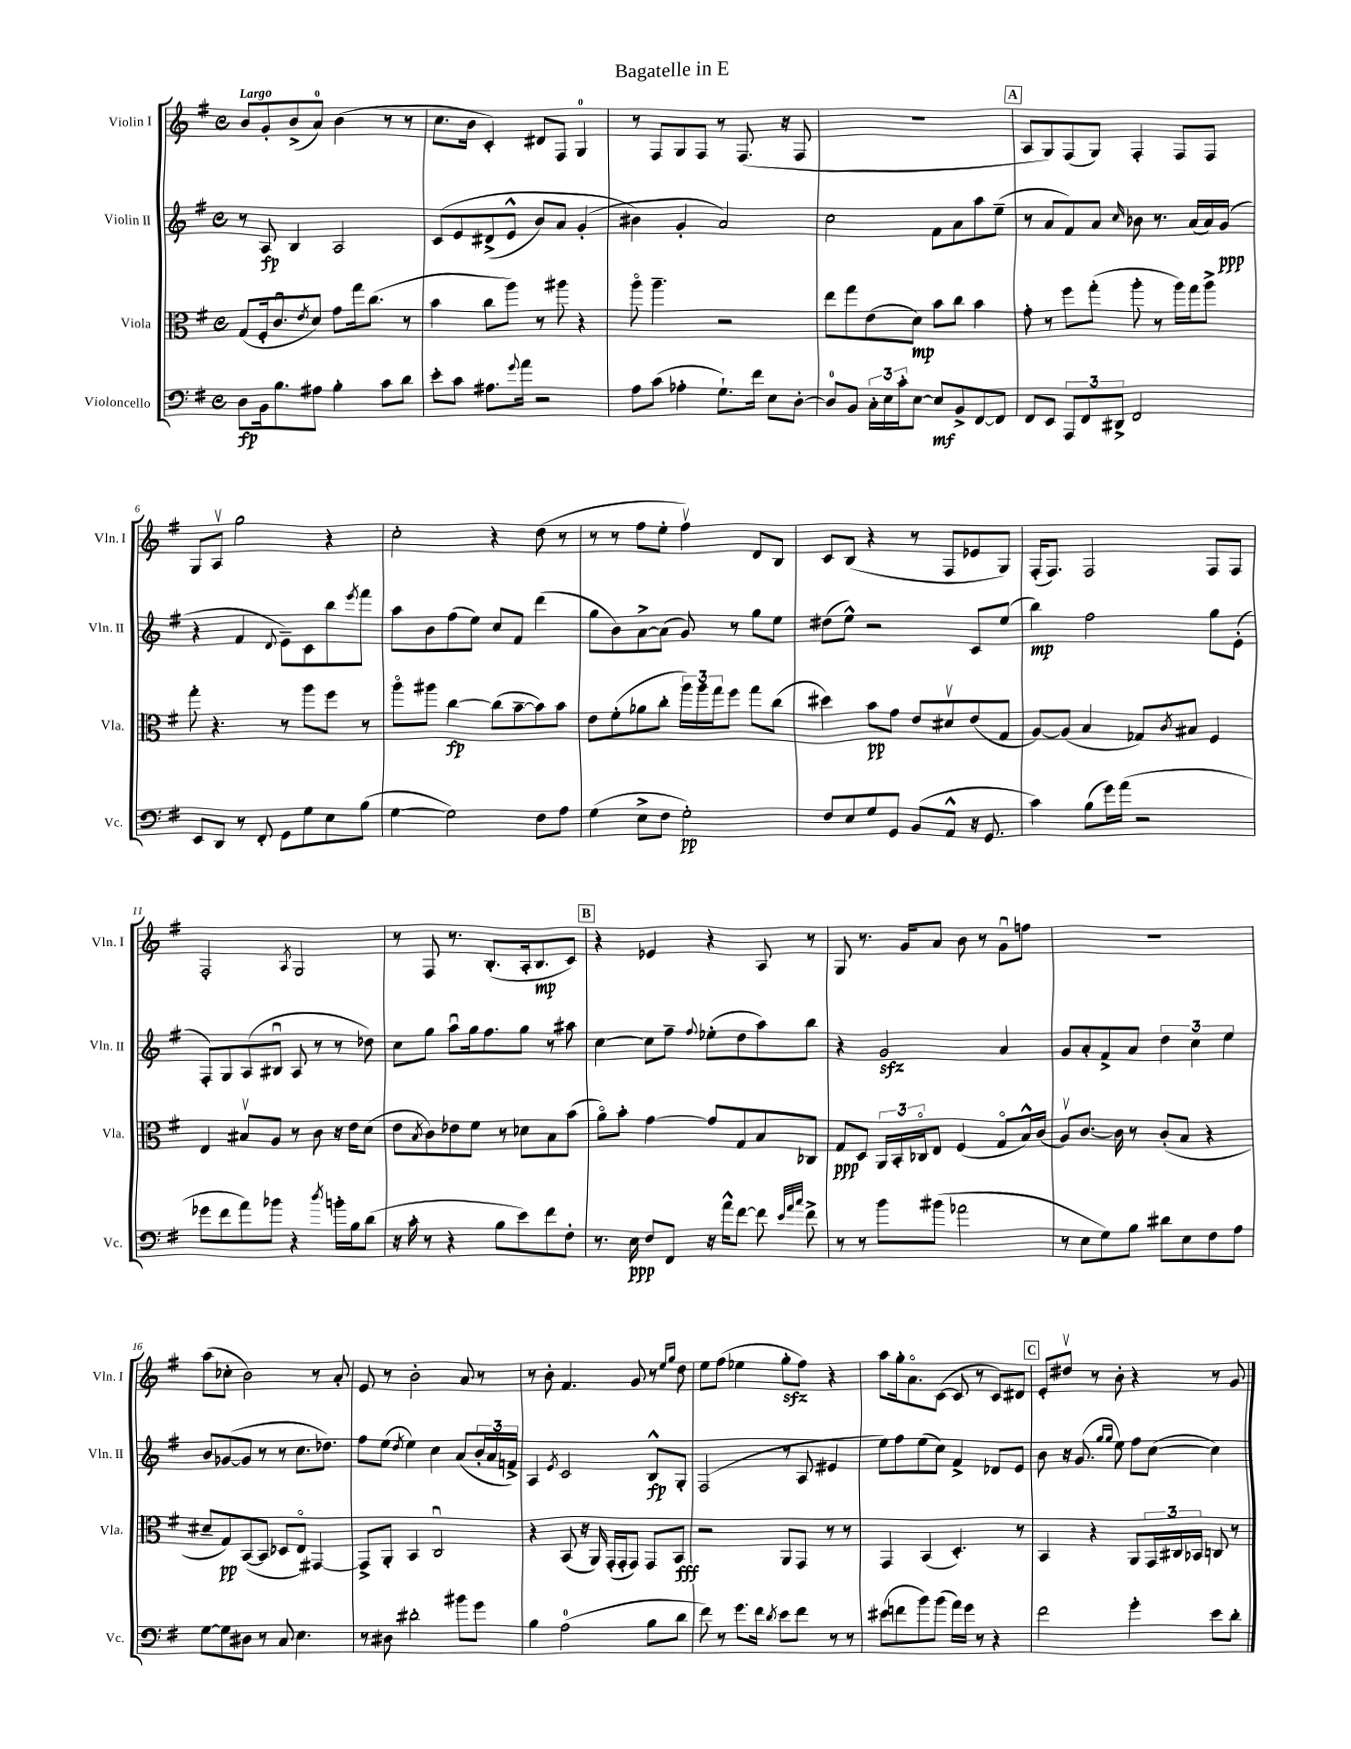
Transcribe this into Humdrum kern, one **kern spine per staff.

**kern	**dynam	**kern	**dynam	**kern	**dynam	**kern	**dynam
*part4	*part4	*part3	*part3	*part2	*part2	*part1	*part1
*staff4	*staff4	*staff3	*staff3	*staff2	*staff2	*staff1	*staff1
*I"Violoncello	*	*I"Viola	*	*I"Violin II	*	*I"Violin I	*
*I'Vc.	*	*I'Vla.	*	*I'Vln. II	*	*I'Vln. I	*
*clefF4	*	*clefC3	*	*clefG2	*	*clefG2	*
*k[f#]	*	*k[f#]	*	*k[f#]	*	*k[f#]	*
*M4/4	*	*M4/4	*	*M4/4	*	*M4/4	*
*met(c)	*	*met(c)	*	*met(c)	*	*met(c)	*
=1	=1	=1	=1	=1	=1	=1	=1
!	!	!	!	!	!	!LO:TX:a:B:t=Largo	!
8D\L	fp	(8G/L	.	8r	.	8b/L	.
16BB\k	.	16F#'/k	.	8A/	fp	8g'/	.
8.B\	.	8.cu/	.	.	.	.	.
.	.	.	.	4B/	.	(8b^/	.
.	.	8qe/	.	.	.	.	.
8A#X\J	.	8d/J)	.	.	.	8a/J)	.
4B'\	.	8g\L	.	2A/	.	(4b\	.
.	.	16gg\k	.	.	.	.	.
.	.	(8.cc\J	.	.	.	.	.
8c\L	.	.	.	.	.	8r	.
8d\J	.	8r	.	.	.	8r	.
=2	=2	=2	=2	=2	=2	=2	=2
8e'\L	.	4b\	.	(8c/L	.	8.cc\L	.
8c\J	.	.	.	8e/	.	.	.
.	.	.	.	.	.	16b\Jk	.
8.A#X\L	.	8cc\L	.	(8d#X^/	.	4c'/)	.
.	.	8aa\J)	.	8e^^/J	.	.	.
8qqg/	.	.	.	.	.	.	.
16a\Jk	.	.	.	.	.	.	.
2r	.	8r	.	8b/L)	.	8d#X/L	.
.	.	8aa#X\	.	8a/J	.	8F#/J	.
.	.	4r	.	(4g'/	.	4G/	.
=3	=3	=3	=3	=3	=3	=3	=3
8A\L	.	8aa\	.	4b#X\)	.	8r	.
(8c\J	.	4.aa~\	.	.	.	8F#/L	.
4A-X'\	.	.	.	4g'/	.	8G/	.
.	.	.	.	.	.	8F#/J	.
8.G`\L)	.	2r	.	2a/)	.	8r	.
.	.	.	.	.	.	(8.F#/	.
16f#\Jk	.	.	.	.	.	.	.
8E\L	.	.	.	.	.	.	.
.	.	.	.	.	.	16r	.
[8D'\J	.	.	.	.	.	8F#/	.
=4	=4	=4	=4	=4	=4	=4	=4
8D/L]	.	8ee\L	.	2cc\	.	1r	.
8BB/J	.	8gg\	.	.	.	.	.
24C'\LL	.	(8e\	.	.	.	.	.
24E\	.	.	.	.	.	.	.
24c'\J	.	.	.	.	.	.	.
[8E\J	.	8d\J)	mp	.	.	.	.
8E/L]	mf	8b\L	.	8f#\L	.	.	.
8BB^/	.	8cc\J	.	8a\	.	.	.
[8FF#/	.	4b\	.	8aa\	.	.	.
8FF#/J]	.	.	.	(8ee~\J	.	.	.
!!LO:REH:place=s1:t=A
=5	=5	=5	=5	=5	=5	=5	=5
8FF#/L	.	8g'\	.	8r	.	8A/L	.
8EE/J	.	8r	.	8a/L	.	8G/)	.
12AAA/L	.	8ff#\L	.	8f#/)	.	(8F#/	.
12FF#/	.	.	.	.	.	.	.
.	.	(8gg'\J	.	8a/J	.	8G/J)	.
12DD#X^/J	.	.	.	.	.	.	.
.	.	.	.	16qqcc/	.	.	.
2FF#/	.	8aa'\	.	8b-X\	.	4F#'/	.
.	.	8r	.	8.r	.	.	.
.	.	16aa\LL)	.	.	.	8F#/L	.
.	.	16gg\J	.	(16a/LL	.	.	.
.	.	8aa^\J	.	16a/)	.	8F#/J	.
.	.	.	.	(16g/JJ	ppp	.	.
!!LO:LB:g=z
=6	=6	=6	=6	=6	=6	=6	=6
8EE/L	.	8gg'\	.	4r	.	8G/L	.
8DD/J	.	4.r	.	.	.	8Av/J	.
8r	.	.	.	4f#/	.	2gg\	.
8FF#'/	.	.	.	.	.	.	.
.	.	.	.	8qqd/	.	.	.
8GG\L	.	8r	.	8e~\L)	.	.	.
8G\	.	8aa\L	.	8c\	.	.	.
8E\	.	8ff#\J	.	8bb\	.	4r	.
.	.	.	.	8qeee/	.	.	.
(8B\J	.	8r	.	8fff#\J	.	.	.
=7	=7	=7	=7	=7	=7	=7	=7
[4G\	.	8aa\L	.	8aa\L	.	2cc'\	.
.	.	8aa#X\J	.	8b\	.	.	.
2G\])	.	[4cc\	fp	(8ff#\	.	.	.
.	.	.	.	8ee\J)	.	.	.
.	.	(8cc\L]	.	8cc/L	.	4r	.
.	.	[8b~\	.	8f#/J	.	.	.
8F#\L	.	8b\])	.	(4ddd\	.	(8dd\	.
8A\J	.	8b\J	.	.	.	8r	.
=8	=8	=8	=8	=8	=8	=8	=8
(4G\	.	8e\L	.	8gg\L	.	8r	.
.	.	(8f#'\	.	8b\)	.	8r	.
8E^\L	.	8a-X\	.	[8a^\	.	8ff#\L	.
8F#\J	.	8cc'\J	.	(8a\J]	.	8ee'\J	.
2G'\)	pp	24aa\LL)	.	8g/)	.	4ff#v\)	.
.	.	24aa\	.	.	.	.	.
.	.	24gg\J	.	.	.	.	.
.	.	8ff#\J	.	8r	.	.	.
.	.	8gg\L	.	8gg\L	.	8d/L	.
.	.	(8cc\J	.	8ee\J	.	8B/J	.
=9	=9	=9	=9	=9	=9	=9	=9
8F#/L	.	4dd#X\)	.	(8dd#X\L	.	8c/L	.
8E/	.	.	.	8ee^^\J)	.	(8B/J	.
8G/	.	8b\L	pp	2r	.	4r	.
8GG/J	.	8g\J	.	.	.	.	.
(8BB/L	.	8e/L	.	.	.	8r	.
8AA^^/J	.	8d#Xv/	.	.	.	8F#/L	.
16r	.	(8e/	.	8c/L	.	8e-X/	.
8.GG/	.	.	.	.	.	.	.
.	.	8G/J	.	(8ee/J	.	8G/J)	.
=10	=10	=10	=10	=10	=10	=10	=10
4c\)	.	[8A/L)	.	4bb\)	mp	(16F#'/KL	.
.	.	.	.	.	.	8.F#/J)	.
.	.	(8A/J]	.	.	.	.	.
(8B\L	.	4B/	.	2ff#\	.	2F#/	.
16g\L)	.	.	.	.	.	.	.
(16a\JJ	.	.	.	.	.	.	.
2r	.	8G-X/L)	.	.	.	.	.
.	.	8qc/	.	.	.	.	.
.	.	8B#X/J	.	.	.	.	.
.	.	4F#/	.	8gg\L	.	8F#/L	.
.	.	.	.	(8e'\J	.	8F#/J	.
!!LO:LB:g=z
=11	=11	=11	=11	=11	=11	=11	=11
8g-X\L	.	4E/	.	8F#'/L)	.	2F#'/	.
8f#\	.	.	.	8G/	.	.	.
8a\)	.	8B#Xv/L	.	(8A/	.	.	.
8b-X\J	.	8A/J	.	8B#Xu/J	.	.	.
.	.	.	.	.	.	8qA/	.
4r	.	8r	.	8A/	.	2G/	.
.	.	8c\	.	8r	.	.	.
8qdd/	.	.	.	.	.	.	.
16bn'\LL	.	16r	.	8r	.	.	.
16B\J	.	16e\KL	.	.	.	.	.
(8d\J	.	(8d\J	.	8dd-X\)	.	.	.
=12	=12	=12	=12	=12	=12	=12	=12
16r	.	8e\L	.	8cc\L	.	8r	.
16c'\	.	.	.	.	.	.	.
.	.	8qB/	.	.	.	.	.
8r	.	8c\)	.	8gg\J	.	8F#/	.
4r	.	8e-X\	.	8aau\L	.	8.r	.
.	.	8f#\J	.	16gg\k	.	.	.
.	.	.	.	8.ff#\	.	(8.B'/L	.
8B\L	.	8r	.	.	.	.	.
8e\)	.	8d-X\L	.	8gg\J	.	16A'/k	.
.	.	.	.	.	.	8.B/	mp
8f#\	.	8B\	.	8r	.	.	.
8F#'\J	.	(8b\J	.	8aa#X\	.	8c/J)	.
!!LO:REH:place=s1:t=B
=13	=13	=13	=13	=13	=13	=13	=13
8.r	.	8a\L)	.	[4cc\	.	4r	.
.	.	8b'\J	.	.	.	.	.
16E\	ppp	.	.	.	.	.	.
8F#/L	.	[4g\	.	8cc\L]	.	4e-X/	.
8FF#/J	.	.	.	8ff#~\J	.	.	.
.	.	.	.	8qqff#/	.	.	.
16r	.	8g/L]	.	(8ee-X'\L	.	4r	.
16a^^\KL	.	.	.	.	.	.	.
[8f#\J	.	8G/	.	8dd\	.	.	.
8f#\]	.	8B/	.	8aa\)	.	8A/	.
32qqe/LLL	.	.	.	.	.	.	.
32qqa/	.	.	.	.	.	.	.
32qqcc/JJJ	.	.	.	.	.	.	.
8f#^\	.	8C-X/J	.	8bb\J	.	8r	.
=14	=14	=14	=14	=14	=14	=14	=14
8r	.	8G/L	ppp	4r	.	8G/	.
8r	.	8D/J	.	.	.	8.r	.
8b\L	.	24AA/LL	.	2gzz/	.	.	.
.	.	24BB'/	.	.	.	.	.
.	.	.	.	.	.	16g/KL	.
.	.	24C-X/J	.	.	.	.	.
(8b#X\J	.	8E/J	.	.	.	8a/J	.
2a-X\	.	(4F#/	.	.	.	8b\	.
.	.	.	.	.	.	8r	.
.	.	8G/L	.	4a/	.	8gu\L	.
.	.	16B^^/L)	.	.	.	8ffn\J	.
.	.	(16c/JJ	.	.	.	.	.
=15	=15	=15	=15	=15	=15	=15	=15
8r	.	8Av/L)	.	8g/L	.	1r	.
8E\L	.	[8.c/J	.	8a'/	.	.	.
8G\)	.	.	.	8f#^/	.	.	.
.	.	16c\]	.	.	.	.	.
8B\J	.	8r	.	8a/J	.	.	.
8d#X\L	.	(8c'/L	.	6dd\	.	.	.
8E\	.	8B/J	.	.	.	.	.
.	.	.	.	6cc\	.	.	.
8F#\	.	4r	.	.	.	.	.
.	.	.	.	6ee\	.	.	.
8A\J	.	.	.	.	.	.	.
!!LO:LB:g=z
=16	=16	=16	=16	=16	=16	=16	=16
[8G\L	.	8d#X~/L	.	8b/L	.	(8aa\L	.
8G\]	.	8G/)	pp	([8g-X/	.	8cc-X'\J	.
8D#X\J	.	([8BB/	.	8g-/J]	.	2b\)	.
8r	.	8BB/J]	.	8r	.	.	.
8C/	.	8D-X/L	.	8r	.	.	.
4.E\	.	8E/J)	.	8.cc\L	.	.	.
.	.	[4GG#X/	.	.	.	8r	.
.	.	.	.	8.dd-X\J)	.	.	.
.	.	.	.	.	.	8a'/	.
=17	=17	=17	=17	=17	=17	=17	=17
8r	.	8GG#^/L]	.	8ff#\L	.	8e/	.
8D#X\	.	8AA'/J	.	(8ee\J	.	8r	.
.	.	.	.	8qdd/	.	.	.
2d#X'\	.	4BB/	.	4ee\)	.	2b'\	.
.	.	2Cu/	.	4cc\	.	.	.
8b#X\L	.	.	.	(8a/L	.	8a/	.
8g\J	.	.	.	24b'/L	.	8r	.
.	.	.	.	24a/	.	.	.
.	.	.	.	24fn^/JJ)	.	.	.
=18	=18	=18	=18	=18	=18	=18	=18
4B\	.	4r	.	4A/	.	8r	.
.	.	.	.	.	.	8b'\	.
.	.	.	.	8qe/	.	.	.
(2A\	.	(8BB/	.	2c/	.	4.f#/	.
.	.	16r	.	.	.	.	.
.	.	16AA/)	.	.	.	.	.
.	.	(16GG'/LL	.	.	.	.	.
.	.	16GG'/J	.	.	.	.	.
.	.	8GG/J)	.	.	.	8g/	.
8B\L	.	8GG/L	.	8B^^/L	fp	8r	.
.	.	.	.	.	.	16qqee/LL	.
.	.	.	.	.	.	16qqgg/JJ	.
8d\J	.	8BB/J	fff	8G'/J	.	8dd\	.
=19	=19	=19	=19	=19	=19	=19	=19
8f#\)	.	2r	.	(2F#/	.	8ee\L	.
8r	.	.	.	.	.	(8ff#\J	.
8.g\L	.	.	.	.	.	4ee-X\	.
16f#\Jk	.	.	.	.	.	.	.
8qd/	.	.	.	.	.	.	.
8e\L	.	8AA/L	.	8r	.	8ggzz'\L	.
8f#\J	.	8GG/J	.	8A/	.	8ff#\J)	.
8r	.	8r	.	4e#X/	.	4r	.
8r	.	8r	.	.	.	.	.
=20	=20	=20	=20	=20	=20	=20	=20
(8e#X\L	.	4GG/	.	8ee\L)	.	8aa\L	.
8fn\	.	.	.	8ff#\	.	16gg'\k	.
.	.	.	.	.	.	8.a\	.
8b\)	.	(4BB/	.	(8ee\	.	.	.
(8b\J	.	.	.	8cc\J)	.	([8c\J	.
16a\LL)	.	4.D'/)	.	4f#^/	.	8c/]	.
16g\JJ	.	.	.	.	.	.	.
8r	.	.	.	.	.	8r	.
4r	.	.	.	8d-X/L	.	8c/L)	.
.	.	8r	.	8e/J	.	8d#X/J	.
!!LO:REH:place=s1:t=C
=21	=21	=21	=21	=21	=21	=21	=21
2f#\	.	4BB/	.	8b\	.	8e'/L	.
.	.	.	.	16r	.	8dd#Xv/J	.
.	.	.	.	(8.g/	.	.	.
.	.	4r	.	.	.	8r	.
.	.	.	.	16qqgg/LL	.	.	.
.	.	.	.	16qqgg/JJ	.	.	.
.	.	.	.	8ee\)	.	8b'\	.
4g'\	.	8AA/L	.	8ff#\L	.	4r	.
.	.	24GG/L	.	([8cc\J	.	.	.
.	.	24C#X/	.	.	.	.	.
.	.	24BB-X/JJ	.	.	.	.	.
8e\L	.	8Cn/	.	4cc\])	.	8r	.
8d'\J	.	8r	.	.	.	8g/	.
==	==	==	==	==	==	==	==
*-	*-	*-	*-	*-	*-	*-	*-
